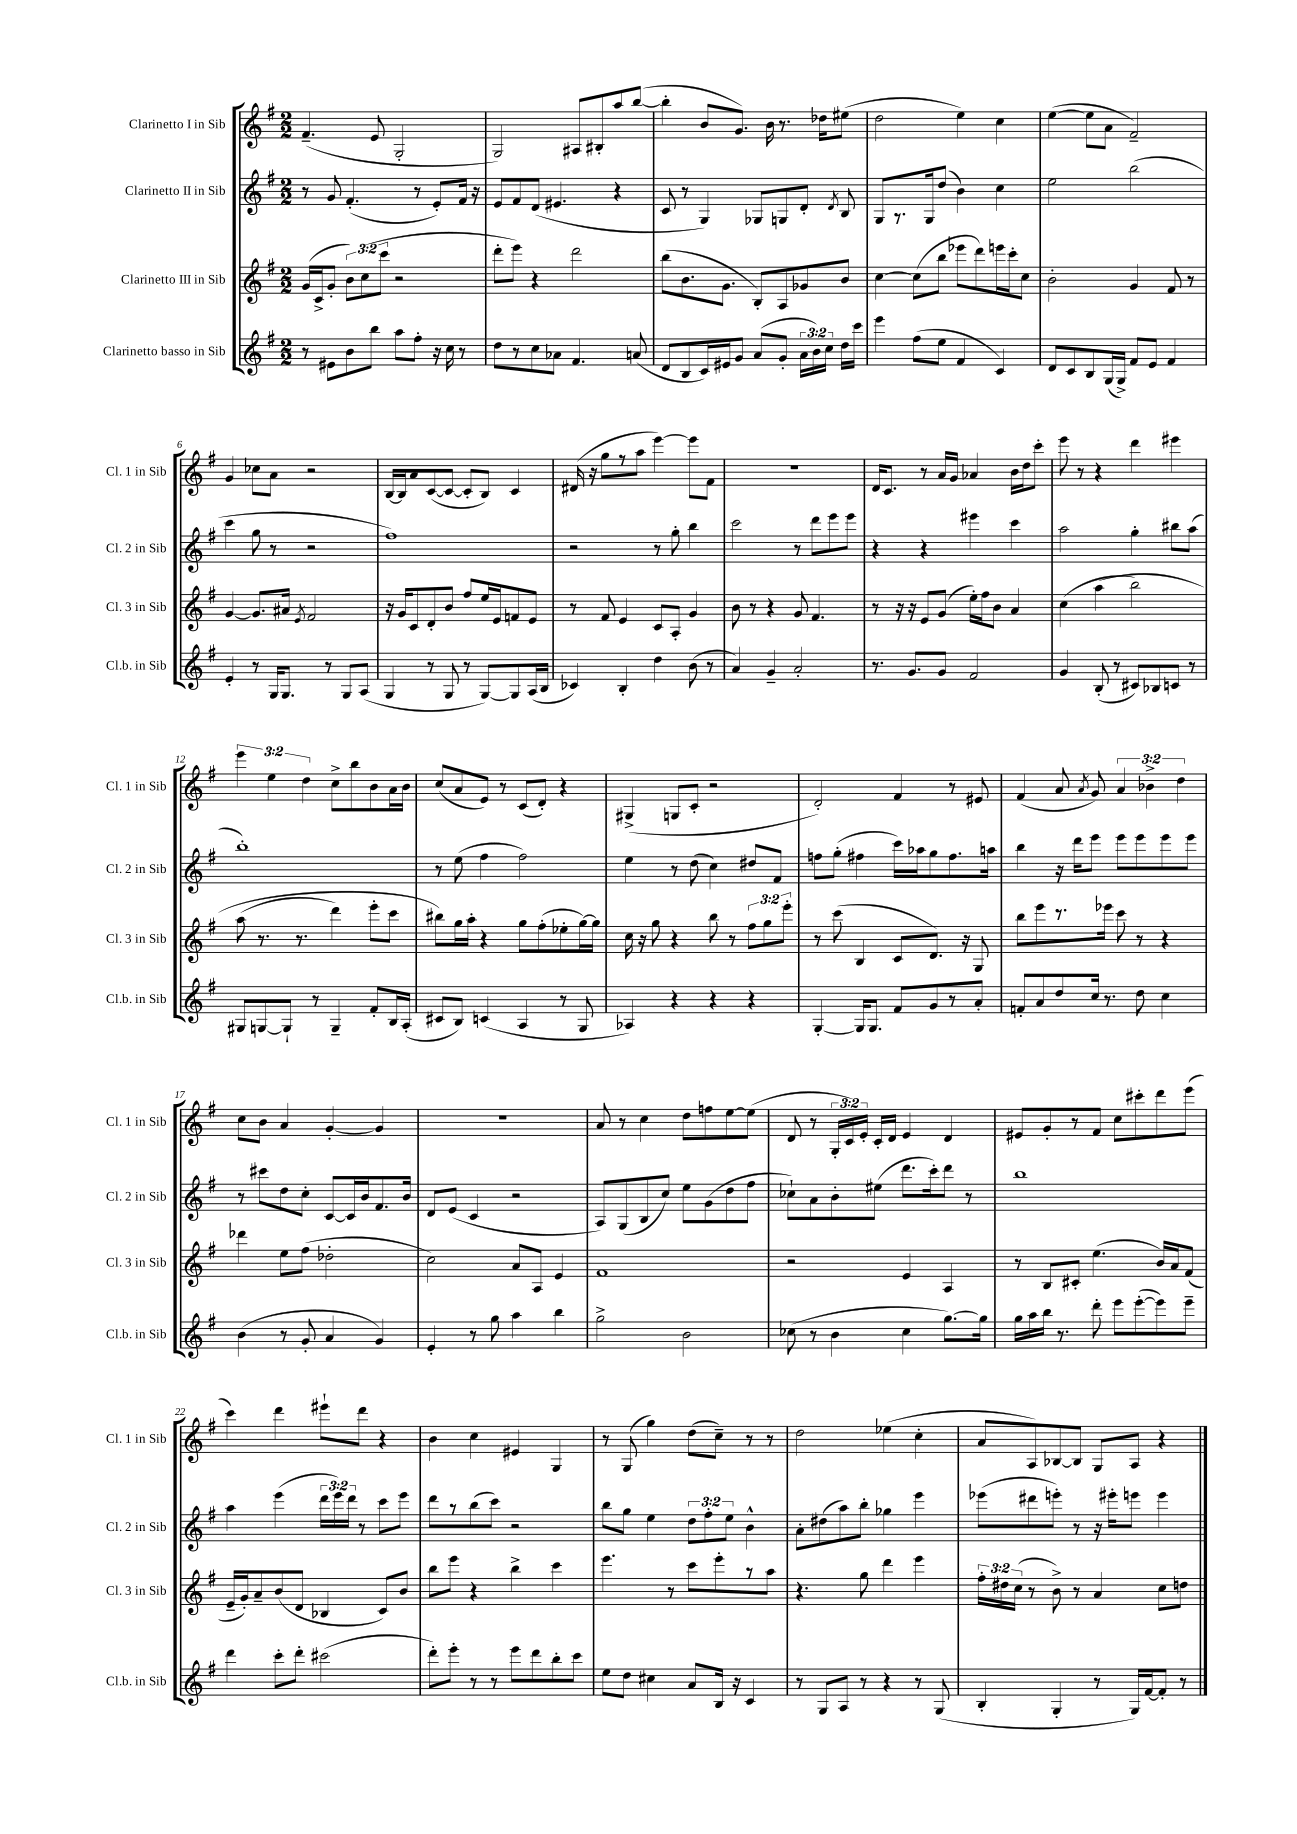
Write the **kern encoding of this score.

**kern	**kern	**kern	**kern
*staff4	*staff3	*staff2	*staff1
*clefG2	*clefG2	*clefG2	*clefG2
*k[f#]	*k[f#]	*k[f#]	*k[f#]
*M2/2	*M2/2	*M2/2	*M2/2
8r	(16g/LL	8r	(4.f#~/
.	16c^/J	.	.
8e#\L	8g'/J	8g/	.
8b\	12b\L)	(4.f#'/	.
.	(12cc\	.	.
8bb\J	.	.	8e/
.	12ccc\J	.	.
8aa\L	2r	.	2G'/
8ff#'\J	.	8r	.
16r	.	8e'/L)	.
16cc\	.	.	.
8r	.	16f#/Jk	.
.	.	16r	.
=	=	=	=
8dd\L	8ddd'\L	8e/L	2G/)
8r	8eee\J)	8f#/	.
8cc\	4r	(8d/J	.
8a-\J	.	4.e#/	.
4.f#/	2ddd\	.	8A#/L
.	.	.	8B#'/
.	.	4r	8aa/
(8a/	.	.	([8bb/J
=	=	=	=
8d/L	(8bb\L	8c/	4bb'\]
8B/	8.b\	8r	.
16c/L)	.	4G/)	8b/L
16e#/J	8.g\J	.	.
8g/J	.	.	8.g/J)
(8a/L	8B'/L)	8G-/L	.
.	.	.	16b\
8g'/J	8A/	8G/	8.r
24a\LL	8g-/	8d'/J	.
24b\)	.	.	.
.	.	.	16dd-\LK
24cc\JJ	.	.	.
.	.	8qd/	.
16dd\LL	8b/J	8B/	(8ee#\J
16ccc\JJ	.	.	.
=	=	=	=
4eee\	[4cc\	8G/L	2dd\
.	.	8.r	.
(8ff#\L	(8cc\]L	.	.
.	.	16G/k	.
8ee\J	8bb\J	(8dd/J	.
4f#/	8eee-\L	4b\)	4ee\)
.	8ddd\)	.	.
4c/)	16eee\L	4cc\	4cc\
.	16ccc'\J	.	.
.	8cc\J	.	.
=	=	=	=
8d/L	2b'\	2ee\	([4ee\
8c/	.	.	.
8B/	.	.	8ee\]L
(16G/L	.	.	8a\J
16G^/JJ)	.	.	.
8f#/L	4g/	(2bb\	2f#~/)
8e/J	.	.	.
4f#/	8f#/	.	.
.	8r	.	.
=	=	=	=
4e'/	[4g/	4ccc\	4g/
8r	8.g/]L	8gg\	8cc-\L
16G/LK	.	8r	8a\J
8.G/J	16a#/Jk	.	.
.	8qe/	.	.
.	2f#/	2r	2r
8r	.	.	.
8G/L	.	.	.
(8A/J	.	.	.
=	=	=	=
4G/	16r	1ff#)	[16B/LL
.	16g/LK	.	16B/]J
.	8c/	.	8a/
8r	8d'/	.	([8c/
8G/	8b/J	.	8c/_J
8r	8ff#/L	.	8c'/]L
[8G/L)	16ee/L	.	8B/J)
.	16e/J	.	.
8G/]	8f/	.	4c/
(16A/L	8e/J	.	.
16B/JJ	.	.	.
=	=	=	=
4c-/)	8r	2r	(16d#/
.	.	.	16r
.	8f#/	.	8gg\L
4B'/	4e/	.	8r
.	.	.	8aa\J
4dd\	8c/L	8r	[4eee\)
.	8A'/J	8gg'\	.
(8b\	4g/	4bb\	8eee\]L
8r	.	.	8f#\J
=	=	=	=
4a/)	8b\	2ccc\	1r
.	8r	.	.
4g~/	4r	.	.
2a'/	8g/	8r	.
.	4.f#/	8ddd\L	.
.	.	8eee\	.
.	.	8eee\J	.
=	=	=	=
8.r	8r	4r	16d/LK
.	.	.	8.c/J
.	16r	.	.
8.g/L	16r	.	.
.	8e/L	4r	8r
8g/J	(8g/J	.	16a/LL
.	.	.	16g/JJ
2f#/	16ee'\LL)	4eee#\	4a-/
.	16ff#\J	.	.
.	8b\J	.	.
.	4a/	4ccc\	16b\LL
.	.	.	16dd\J
.	.	.	8ccc'\J
=	=	=	=
4g/	(4cc\	2aa\	8eee\
.	.	.	8r
(8B'/	&(4aa\	.	4r
8r	.	.	.
8c#/L)	2bb\)	4gg'\	4ddd\
8B-/	.	.	.
8c/J	.	8bb#\L	4eee#\
8r	.	(8aa\J	.
=	=	=	=
8G#/L	(8aa\	1bb')	6eee\
[8G/	8.r	.	.
.	.	.	6ee\
8G`/]J	.	.	.
.	8.r	.	.
.	.	.	6dd\
8r	.	.	.
4G~/	4ddd\)	.	8cc^\L
.	.	.	8bb\
8f#'/L	8eee'\L	.	8b\
16B/L	8ccc\J	.	16a\L
(16A'/JJ	.	.	16b\JJ
=	=	=	=
8c#/L	8bb#\L&)	8r	(8cc/L
8B/J)	16gg\L	(8ee\	8a/
.	16aa'\JJ	.	.
(4c/	4r	4ff#\	8e/J)
.	.	.	8r
4A/	8gg\L	2ff#\)	(8c/L
.	(8ff#'\	.	8d'/J)
8r	8ee-'\	.	4r
8G/	[16gg\L)	.	.
.	16gg\]JJ	.	.
=	=	=	=
4A-/)	16cc\	4ee\	(4G#^/
.	16r	.	.
.	8gg\	.	.
4r	4r	8r	8G/L
.	.	(8dd\	8c'/J
4r	8bb\	4cc\)	2r
.	8r	.	.
4r	12ff#\L	8dd#/L	.
.	12gg\	.	.
.	.	8f#/J	.
.	12eee'\J	.	.
=	=	=	=
[4G'/	8r	8ff\L	2d'/)
.	(8ccc\	(8gg'\J	.
16G/]LK	4B/	4ff#\	.
8.G/J	.	.	.
8f#/L	8c/L	16ccc\LL)	4f#/
.	.	16aa-\J	.
8g/	8.d/J)	8gg\	.
8r	.	8.ff#\	8r
.	16r	.	.
8a'/J	8G/	.	8e#/
.	.	16aa\Jk	.
=	=	=	=
8f'/L	8bb\L	4bb\	(4f#/
8a/	8eee\	.	.
8dd/	8.r	16r	8a/
.	.	16ddd\LK	.
.	.	.	8qa/
16cc/Jk	.	8eee\J	8g/)
8.r	16eee-\Jk	.	.
.	8ccc\	8eee\L	6a/
8dd\	8r	8eee\	.
.	.	.	6b-^\
4cc\	4r	8eee\	.
.	.	.	6dd\
.	.	8eee\J	.
=	=	=	=
(4b\	4ddd-\	8r	8cc\L
.	.	8ccc#\L	8b\J
8r	8ee\L	8dd\	4a/
8g'/	(8ff#\J	8cc'\J	.
4a/	2dd-'\	[8c/L	[4g'/
.	.	16c/]L	.
.	.	16b/J	.
4g/)	.	8.f#/	4g/]
.	.	16b/Jk	.
=	=	=	=
4e'/	2cc\)	8d/L	1r
.	.	(8e/J	.
8r	.	4c/	.
8gg\	.	.	.
4aa\	8a/L	2r	.
.	8A/J	.	.
4bb\	4e/	.	.
=	=	=	=
2gg^\	1f#	8A/L)	8a/
.	.	(8G/	8r
.	.	8B/	4cc\
.	.	8cc/J)	.
2b\	.	8ee\L	8dd\L
.	.	(8g\	8ff\
.	.	8dd\	[8ee\
.	.	8ff#\J	(8ee\]J
=	=	=	=
(8cc-\	2r	8cc-`\L)	8d/
8r	.	8a\	8r
4b\	.	8b'\	24G'/LL
.	.	.	24c/)
.	.	.	24e'/JJ
.	.	(8ee#\J	16c'/LL
.	.	.	16d/JJ
4cc-\	4e/	8.ddd\L	4e/
.	.	16ccc'\k)	.
[8.gg\L)	4A/	8ddd\J	4d/
.	.	8r	.
16gg\]Jk	.	.	.
=	=	=	=
16gg\LL	8r	1bb	8e#/L
16aa\	.	.	.
16bb\JJ	8B/L	.	8g'/
8.r	.	.	.
.	8c#'/J	.	8r
8ddd'\	(4.ee\	.	8f#/J
8eee\L	.	.	8cc\L
([8eee'\	.	.	8ccc#'\
8eee\])	16b/LL)	.	8ddd\
.	16a/J	.	.
8eee~\J	(8f#/J	.	(8eee\J
=	=	=	=
4ddd\	16e~/LL	4aa\	4ccc\)
.	16g'/J)	.	.
.	8a~/	.	.
8ccc'\L	(8b/	(4eee\	4ddd\
8ddd'\J	8d/J	.	.
(2ccc#\	4B-/	24ddd\LL	8eee#`\L
.	.	24eee\)	.
.	.	24ddd\JJ	.
.	.	8r	8ddd\J
.	8c/L)	8ccc\L	4r
.	8b/J	8eee\J	.
=	=	=	=
8ddd'\L)	8bb\L	8ddd\L	4b\
8eee'\J	8eee\J	8r	.
8r	4r	(8bb\	4cc\
8r	.	8ccc\J)	.
8eee\L	4bb^\	2r	4e#/
8ddd\	.	.	.
8bb'\	4ccc\	.	4G/
8ccc\J	.	.	.
=	=	=	=
8ee\L	4.eee\	8bb\L	8r
8dd\J	.	8gg\J	(8G/
4cc#\	.	4ee\	4gg\)
.	8r	.	.
8a/L	8ccc\L	12dd\L	(8dd\L
.	.	12ff#'\	.
16B/Jk	8eee'\	.	8cc~\J)
.	.	12ee\J	.
16r	.	.	.
4c/	8r	4b^^\	8r
.	8aa\J	.	8r
=	=	=	=
8r	4.r	8a'\L	2dd\
8G/L	.	(8dd#\	.
8A/J	.	8aa\)	.
8r	8gg\	8bb'\J	.
4r	4ddd\	4gg-\	(4ee-\
8r	4eee\	4eee\	4cc'\
(8G/	.	.	.
=	=	=	=
4B'/	24ff#'\LL	(8eee-\L	8a/L
.	24dd#\	.	.
.	(24cc\JJ	.	.
.	8r	8ddd#\	8A/)
4G'/	8b^\)	8eee'\J)	[8B-/
.	8r	8r	8B-/]J
8r	4a/	16r	8G/L
.	.	16eee#'\LK	.
16G/LL)	.	8eee\J	8A/J
[16f#/J	.	.	.
8f#'/]J	8cc\L	4eee\	4r
8r	8dd\J	.	.
==	==	==	==
*-	*-	*-	*-
